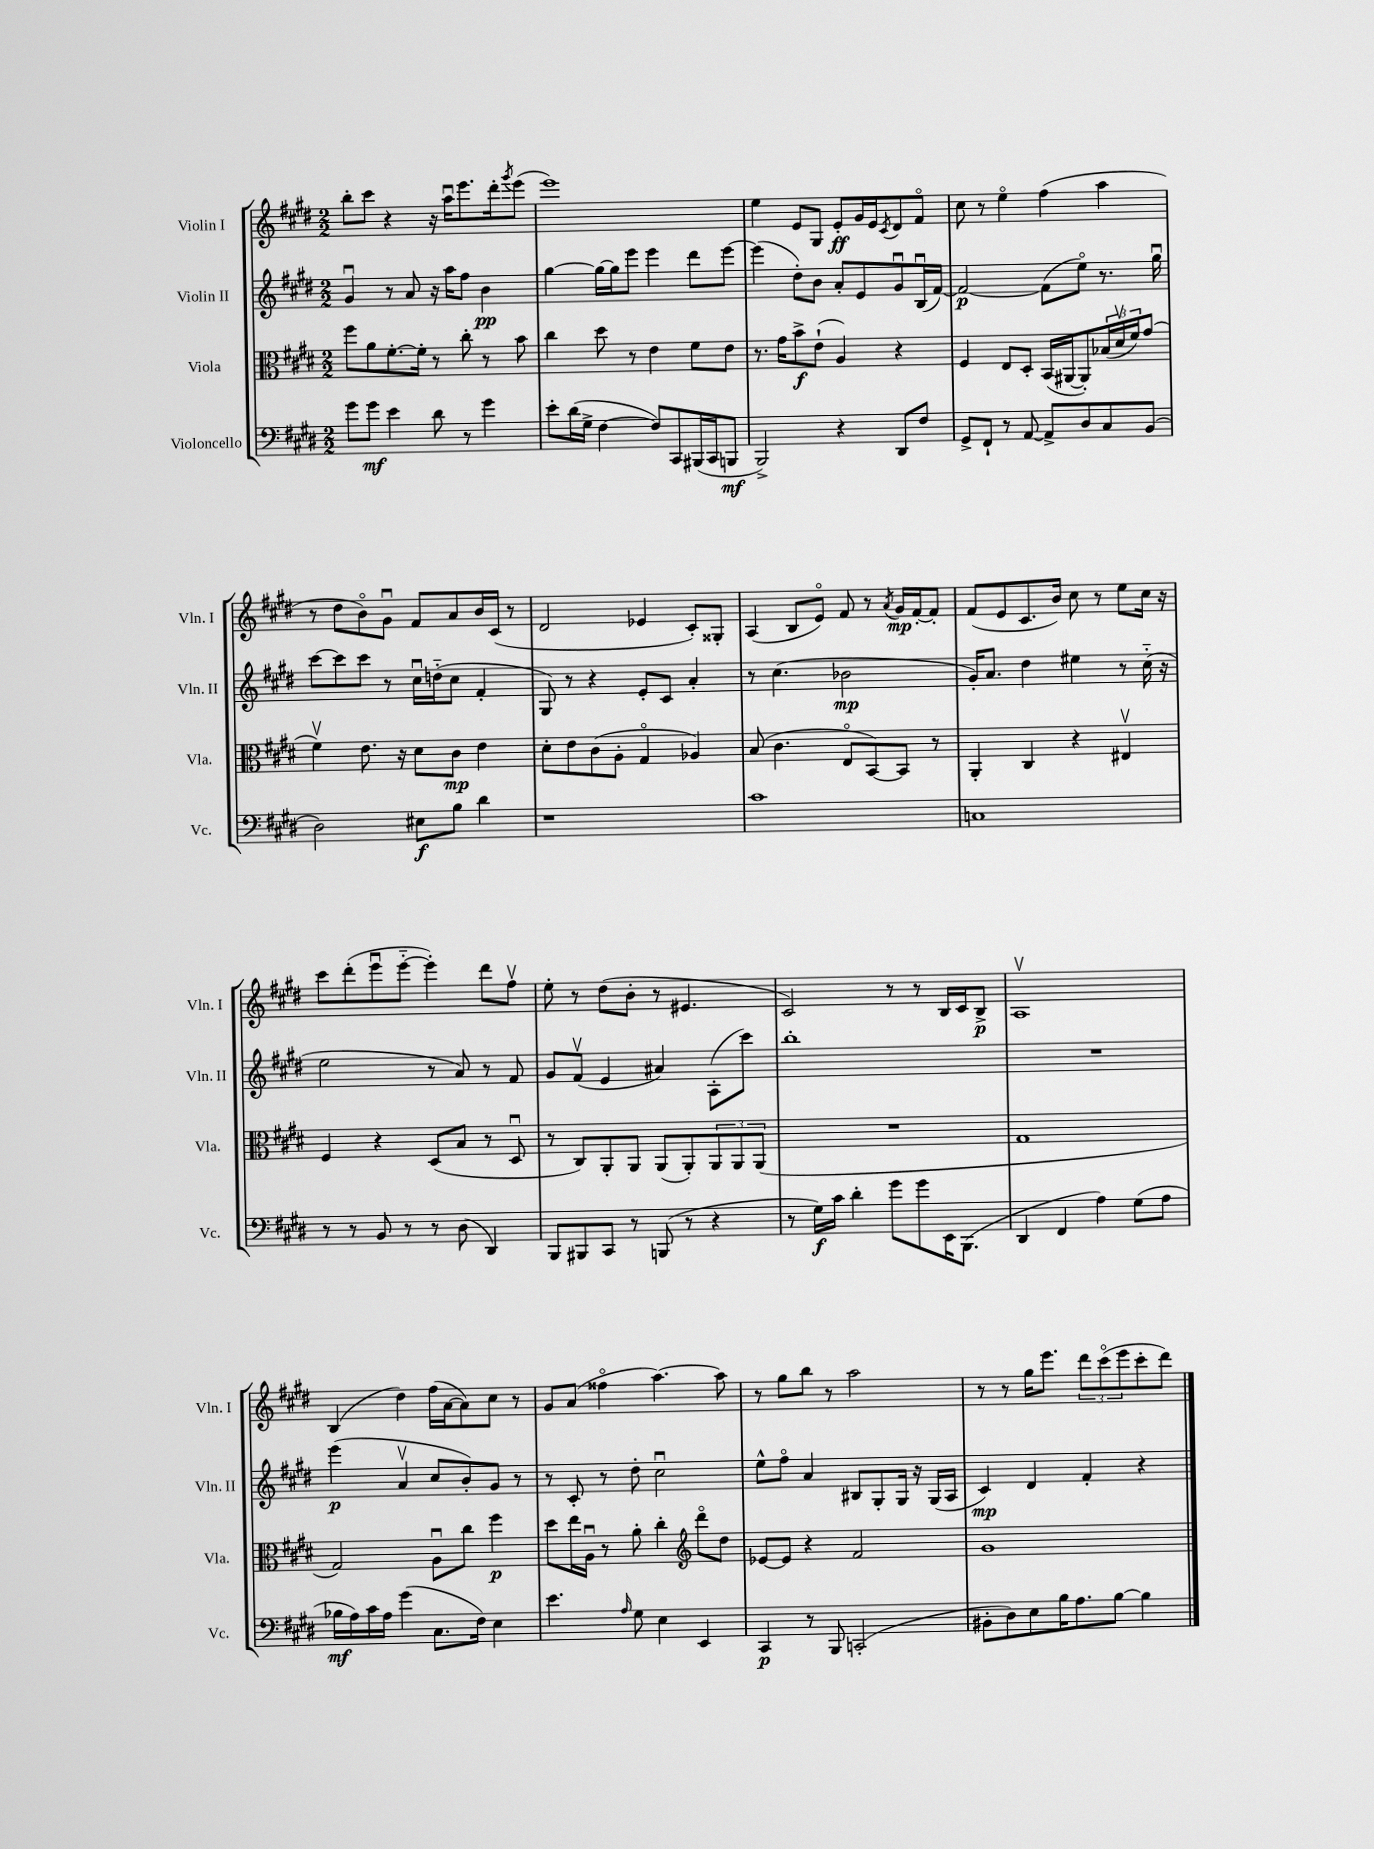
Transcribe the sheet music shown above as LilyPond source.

<<
\new StaffGroup <<
\new Staff = "s0" \with { instrumentName = "Violin I" shortInstrumentName = "Vln. I" } {
    \clef treble \key e \major \numericTimeSignature \time 2/2
    b''8-. cis'''8 r4 r16 a''16\downbow e'''8. dis'''16-. \acciaccatura { gis'''8 } e'''8( |
    e'''1) |
    e''4 e'8 gis8 e'8-.\ff gis'16 e'16 \acciaccatura { cis'8 } dis'8 fis'8\flageolet |
    cis''8 r8 e''4\flageolet fis''4( a''4 |
    r8 dis''8 b'8\flageolet) gis'8\downbow fis'8 a'8 b'16 cis'16( r8 |
    dis'2 ees'4 cis'8-.) gisis8-. |
    a4( b8 e'8\flageolet) fis'8 r8 \acciaccatura { a'8 } gis'16\mp fis'16~-. fis'8-. |
    fis'8( e'8 cis'8. b'16) cis''8 r8 e''8 cis''16 r16 |
    cis'''8 dis'''8-.( e'''8\downbow e'''8~-_ e'''4-.) dis'''8 fis''8\upbow |
    e''8-. r8 dis''8( b'8-. r8 eis'4. |
    cis'2) r8 r8 b16 cis'16 b8->\p |
    a1\upbow |
    b4( dis''4) fis''16( a'16~ a'8) cis''8 r8 |
    gis'8 a'8( fisis''4\flageolet a''4.~) a''8 |
    r8 gis''8 b''8 r8 a''2 |
    r8 r8 gis''16 e'''8. \tuplet 3/2 { dis'''8 cis'''8\flageolet( e'''8 } cis'''8-. dis'''8) \bar "|." |
}
\new Staff = "s1" \with { instrumentName = "Violin II" shortInstrumentName = "Vln. II" } {
    \clef treble \key e \major \numericTimeSignature \time 2/2
    gis'4\downbow r8 a'8 r16 a''16 fis''8 b'4\pp |
    gis''4~ gis''16~ gis''16 e'''8 e'''4 dis'''8 e'''8~ |
    e'''4( dis''8-.) b'8 a'8-. e'8 gis'8\downbow b16\downbow( fis'16~) |
    fis'2~\p fis'8( e''8\flageolet) r8. gis''16\downbow |
    cis'''8~ cis'''8 cis'''8 r8 cis''16\downbow d''16-_( cis''8 fis'4-. |
    gis8) r8 r4 e'8-. cis'8 a'4-. |
    r8 cis''4.( bes'2\mp |
    gis'16-.) a'8. dis''4 eis''4 r8 cis''16-_( r16 |
    e''2 r8 a'8) r8 fis'8 |
    gis'8 fis'8\upbow( e'4 ais'4) a8-.( cis'''8) |
    b''1-. |
    R1 |
    e'''4\p( a'4\upbow cis''8 b'8-.) gis'8 r8 |
    r8 cis'8-. r8 dis''8-. cis''2\downbow |
    e''8-^ fis''8\flageolet a'4 bis8 gis8-. gis16 r16 gis16( a16 |
    cis'4\mp) dis'4 fis'4-. r4 \bar "|." |
}
\new Staff = "s2" \with { instrumentName = "Viola" shortInstrumentName = "Vla." } {
    \clef alto \key e \major \numericTimeSignature \time 2/2
    fis''8 a'8 fis'8.~-. fis'16-. r8 cis''8-. r8 b'8 |
    cis''4 dis''8 r8 e'4 fis'8 e'8 |
    r8. gis'16 b'8->\f e'8-!( a4) r4 |
    fis4 e8 dis8-. b,16( ais,16~ ais,8-.) \tuplet 3/2 { bes16( dis'16\upbow fis'16) } gis'8( |
    fis'4\upbow) e'8. r16 dis'8 cis'8\mp e'4 |
    dis'8-. e'8 cis'8( a8-. gis4\flageolet aes4) |
    b8( cis'4. e8\flageolet b,8~) b,8 r8 |
    a,4-. cis4 r4 eis4\upbow |
    fis4 r4 dis8( b8 r8 dis8\downbow |
    r8 cis8) a,8-. a,8 a,8( a,8-.) \tuplet 3/2 { a,8 a,8 a,8( } |
    R1 |
    gis1 |
    gis2) a8\downbow cis''8 fis''4\p |
    dis''8 e''16 a16\downbow r8 a'8-. cis''4-. \clef treble dis'''8\flageolet dis''8 |
    ees'8~ ees'8 r4 fis'2 |
    gis'1 \bar "|." |
}
\new Staff = "s3" \with { instrumentName = "Violoncello" shortInstrumentName = "Vc." } {
    \clef bass \key e \major \numericTimeSignature \time 2/2
    gis'8 gis'8\mf e'4 dis'8 r8 gis'4 |
    e'8-. dis'16( gis16-> fis4~ fis8) cis,8 bis,,16( cis,16 b,,8\mf |
    b,,2->) r4 dis,8 fis8 |
    gis,8-> fis,8-! r8 a,8~ a,8-> dis8 cis8 b,8( |
    dis2) eis8\f b8 dis'4 |
    r1 |
    cis'1 |
    c1 |
    r8 r8 b,8 r8 r8 dis8( dis,4) |
    b,,8 bis,,8 cis,8 r8 b,,8( r8 r4 |
    r8 gis16\f) cis'16 dis'4-. gis'8 gis'8 e,16 b,,8.( |
    dis,4 fis,4 a4) gis8( a8 |
    bes16\mf a16) cis'16 a16 gis'4( cis8. fis16) e4 |
    e'4. \grace { a16 } gis8 e4 e,4 |
    cis,4\p r8 b,,8 c,2-.( |
    bis,8-. dis8) e8 b16 a8. b8~ b4 \bar "|." |
}
>>
>>
\layout { \context { \Score \remove "Bar_number_engraver" } }
